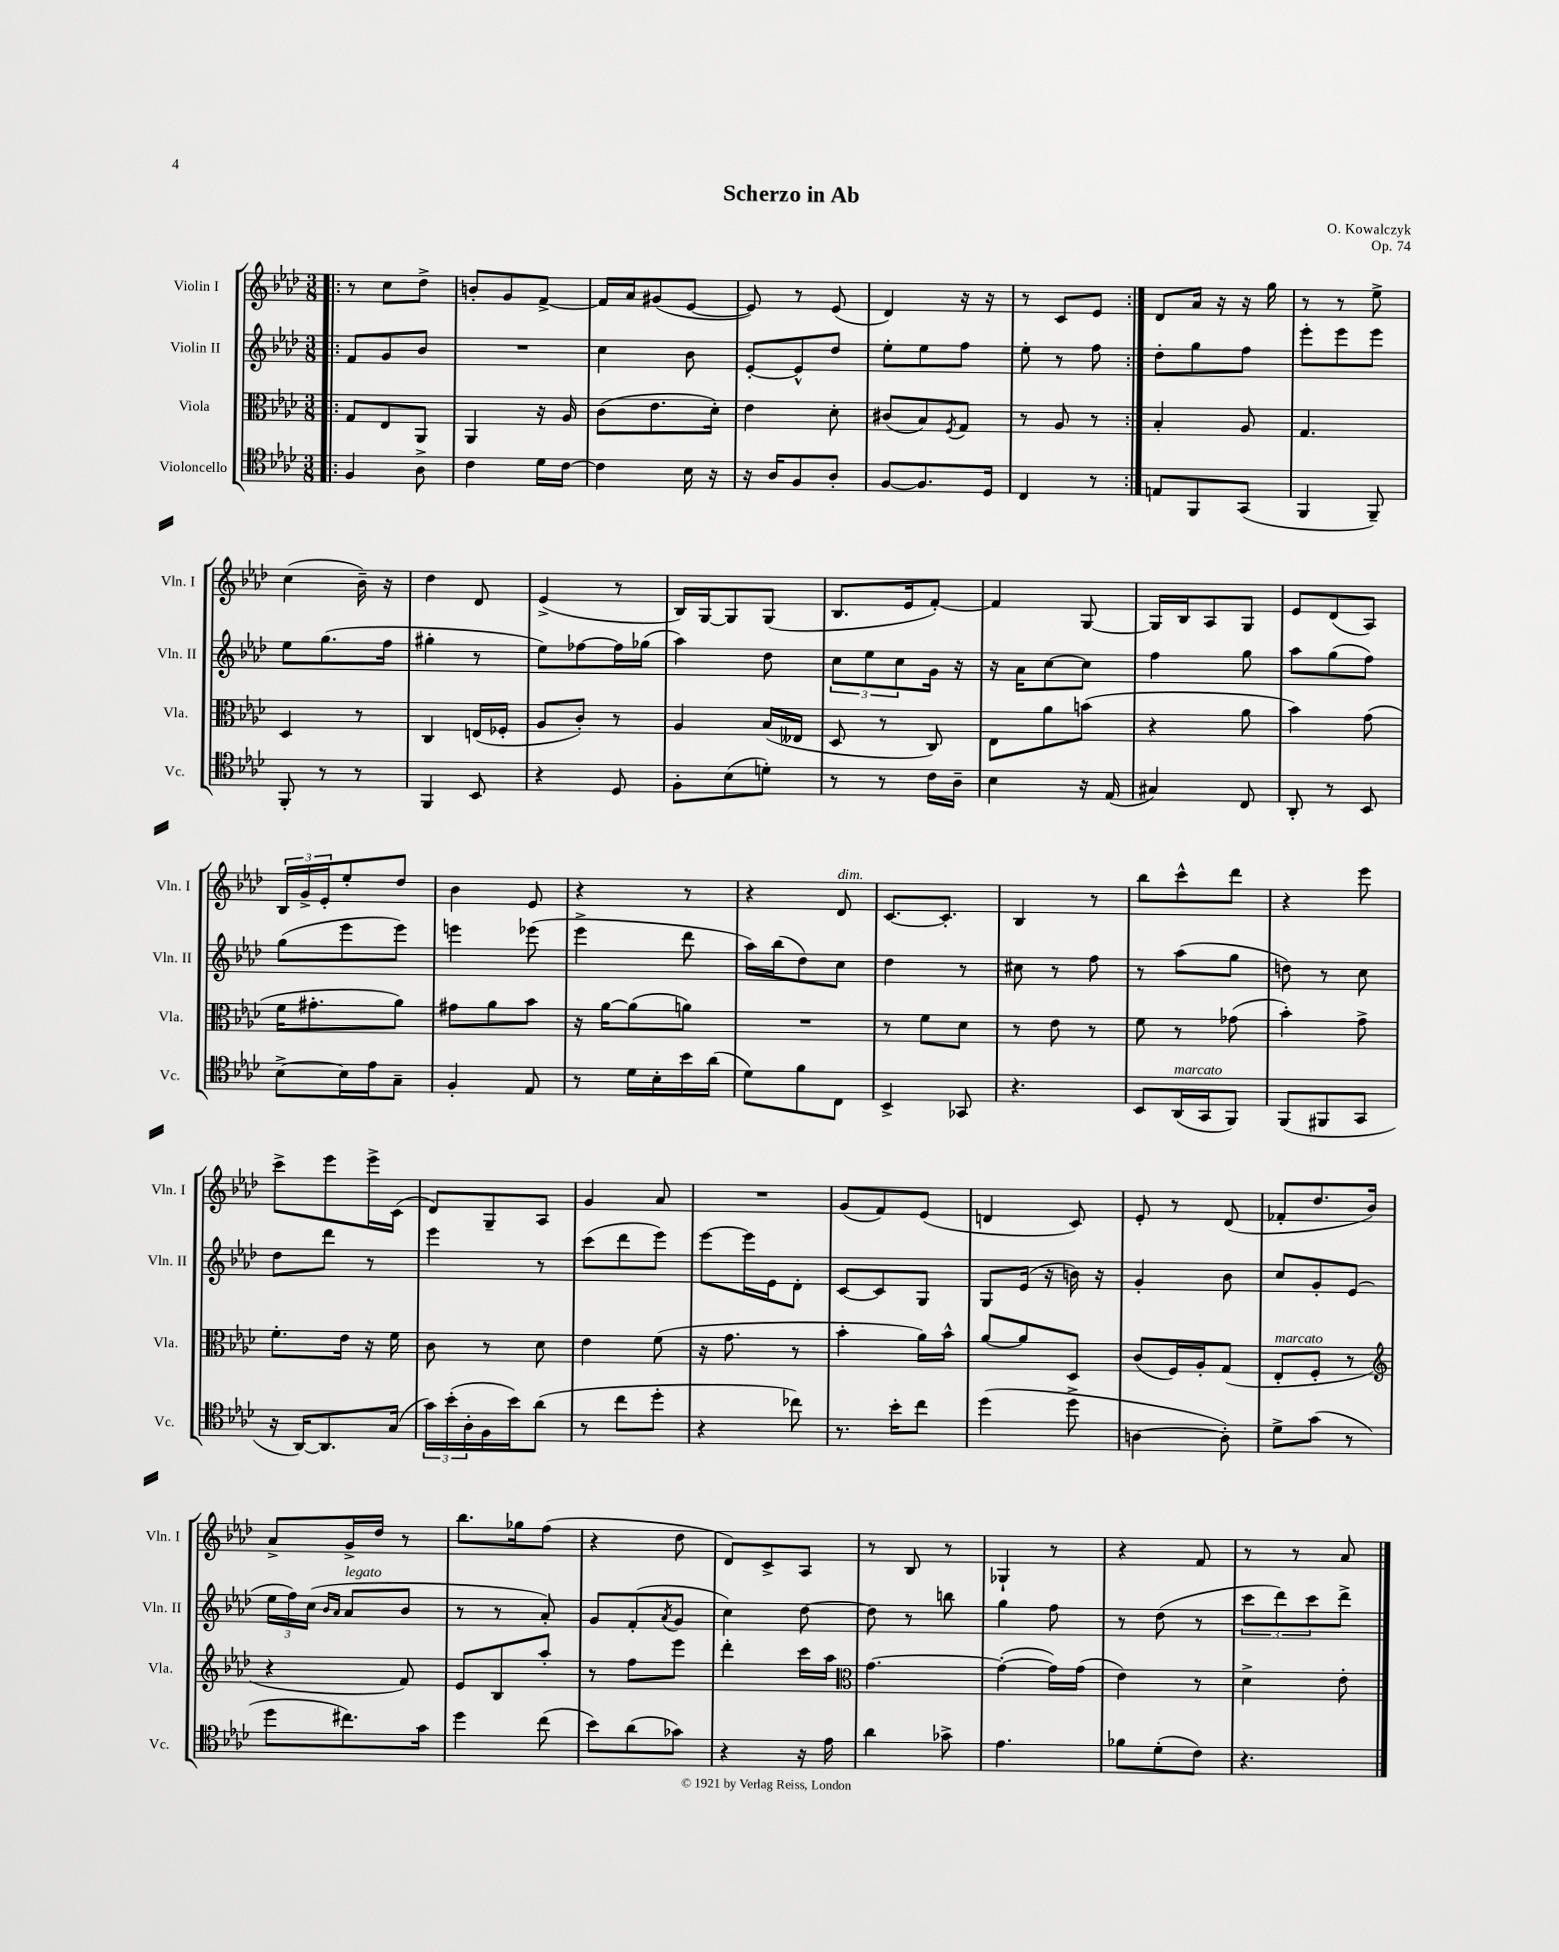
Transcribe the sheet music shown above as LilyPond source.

\header { title = "Scherzo in Ab" composer = "O. Kowalczyk" opus = "Op. 74" }
<<
\new StaffGroup <<
\new Staff = "s0" \with { instrumentName = "Violin I" shortInstrumentName = "Vln. I" } {
    \clef treble \key aes \major \numericTimeSignature \time 3/8
    \repeat volta 2 { \bar ".|:" r8 c''8 des''8-> |
    b'8-. g'8 f'8~-> |
    f'16 aes'16 gis'8( ees'8~ |
    ees'8) r8 ees'8( |
    des'4) r16 r16 |
    r8 c'8 ees'8 | }
    des'8 aes'16 r16 r16 g''16 |
    r8 r8 ees''8-> |
    c''4( bes'16--) r16 |
    des''4 des'8 |
    ees'4->( r8 |
    bes16) g16~ g8 g8( |
    bes8. ees'16 f'8~-.) |
    f'4 g8~ |
    g16 bes16 aes8 g8 |
    ees'8 des'8( aes8) |
    \tuplet 3/2 { bes16 g'16-> ees'16-. } ees''8-. des''8 |
    bes'4 ees'8 |
    r4 r8 |
    r4 des'8^\markup { \italic "dim." } |
    c'8.~ c'8.-. |
    bes4 r8 |
    bes''8 c'''8-^ des'''8 |
    r4 ees'''8 |
    c'''8-> ees'''8 ees'''16-> c'16( |
    des'8) g8-- aes8 |
    g'4 aes'8 |
    R4. |
    g'8( f'8) ees'8( |
    d'4 c'8) |
    ees'8-. r8 des'8( |
    fes'8-. des''8. bes'16) |
    aes'8-> g'16-> des''16 r8 |
    bes''8. ges''16 f''8( |
    r4 des''8 |
    des'8) c'8-> aes8 |
    r8 bes8 r8 |
    ges4-! r8 |
    r4 f'8 |
    r8 r8 aes'8 \bar "|." |
}
\new Staff = "s1" \with { instrumentName = "Violin II" shortInstrumentName = "Vln. II" } {
    \clef treble \key aes \major \numericTimeSignature \time 3/8
    \repeat volta 2 { \bar ".|:" f'8 g'8 bes'8 |
    R4. |
    c''4 bes'8 |
    ees'8~-. ees'8-^ des''8 |
    ees''8-. ees''8 f''8 |
    ees''8-. r8 f''8 | }
    des''8-. g''8 f''8 |
    ees'''8-. ees'''8 ees'''8 |
    ees''8 g''8.( f''16 |
    gis''4-. r8 |
    ees''8) fes''8~ fes''16 ges''16( |
    aes''4) des''8 |
    \tuplet 3/2 { c''8 ees''8 c''8 } g'16 r16 |
    r16 aes'16 c''8~ c''8 |
    f''4 g''8 |
    aes''8 g''8( f''8) |
    g''8( ees'''8 ees'''8) |
    e'''4 ees'''8( |
    ees'''4-> des'''8 |
    aes''16) bes''16( des''8) c''8 |
    des''4 r8 |
    cis''8 r8 f''8 |
    r8 aes''8( g''8 |
    d''8) r8 c''8 |
    des''8 des'''8 r8 |
    ees'''4 r8 |
    c'''8( des'''8 ees'''8) |
    ees'''8~ ees'''16 ees'16 des'8-. |
    c'8~ c'8 g8 |
    g8 ees'16( r16 b'16) r16 |
    g'4-. bes'8 |
    c''8 g'8-. ees'8( |
    \tuplet 3/2 { ees''16 f''16) c''16( } \grace { bes'16 aes'16 } aes'8^\markup { \italic "legato" } bes'8 |
    r8 r8 aes'8-.) |
    g'8 f'8-.( \acciaccatura { aes'8 } g'8 |
    c''4) des''8~ |
    des''8 r8 b''8 |
    g''4 f''8 |
    r8 des''8( r8 |
    \tuplet 3/2 { c'''8 des'''8) c'''8 } des'''8-> \bar "|." |
}
\new Staff = "s2" \with { instrumentName = "Viola" shortInstrumentName = "Vla." } {
    \clef alto \key aes \major \numericTimeSignature \time 3/8
    \repeat volta 2 { \bar ".|:" g8 ees8 aes,8 |
    aes,4 r16 aes16 |
    c'8( ees'8. des'16-.) |
    ees'4 des'8-. |
    cis'8( bes8) \acciaccatura { f8 } g8 |
    r8 aes8 r8 | }
    bes4-. aes8 |
    g4. |
    des4 r8 |
    c4 e16( fes16-. |
    aes8 c'8-.) r8 |
    aes4 bes16( eeses16 |
    des8 r8 c8) |
    ees8 aes'8 b'8( |
    r4 aes'8 |
    bes'4) g'8( |
    f'16 gis'8.-. aes'8) |
    gis'8 aes'8 bes'8 |
    r16 aes'16~ aes'8( a'8) |
    R4. |
    r8 f'8 des'8 |
    r8 ees'8 r8 |
    f'8 r8 ges'8( |
    bes'4-.) g'8-> |
    f'8.-. ees'16 r16 f'16 |
    c'8 r8 des'8 |
    ees'4 f'8( |
    r16 g'8. r8 |
    bes'4-. aes'16) bes'16-^ |
    aes'8~ aes'8 des8 |
    c'8( f16) aes16-. g8( |
    ees8-.^\markup { \italic "marcato" } f8-. r8 |
    \clef treble r4 f'8) |
    ees'8 bes8 aes''8-. |
    r8 f''8 ees'''8 |
    des'''4-. c'''16 aes''16 |
    \clef alto g'4.~ |
    g'4~-.( g'16) g'16( |
    ees'4) r8 |
    des'4-> ees'8-. \bar "|." |
}
\new Staff = "s3" \with { instrumentName = "Violoncello" shortInstrumentName = "Vc." } {
    \clef tenor \key aes \major \numericTimeSignature \time 3/8
    \repeat volta 2 { \bar ".|:" f4 aes8-> |
    c'4 des'16 c'16~ |
    c'4 bes16 r16 |
    r16 aes16 f8 aes8-. |
    f8~ f8. des16 |
    c4 r8 | }
    e8 f,8 g,8( |
    f,4 f,8--) |
    f,8-. r8 r8 |
    f,4 bes,8 |
    r4 des8 |
    f8-. bes8( d'8-.) |
    r8 r8 c'16 aes16-- |
    bes4 r16 ees16( |
    gis4) c8 |
    aes,8-. r8 bes,8 |
    bes8~-> bes16 ees'16 g8-- |
    f4-. ees8 |
    r8 des'16 bes16-. bes'16 aes'16( |
    des'8) f'8 c8 |
    bes,4-> ges,8 |
    r4. |
    bes,8 aes,16^\markup { \italic "marcato" }( g,16 f,8) |
    f,8( fis,8 g,8 |
    r16 aes,16~) aes,8. g16( |
    \tuplet 3/2 { g'16) bes'16-.( aes16-. } f16 bes'16) aes'8( |
    r8 c''8 des''8-. |
    r4 ces''8) |
    r8. bes'16-. c''8 |
    des''4( des''8-> |
    a4~ a8-.) |
    des'8-> g'8( r8 |
    des''8 cis''8.) g'16 |
    des''4 c''8( |
    bes'8) aes'8( ges'8) |
    r4 r16 ees'16 |
    aes'4 ges'8-> |
    ees'4. |
    fes'8 des'8-.( c'8) |
    r4. \bar "|." |
}
>>
>>
\layout { \context { \Score \remove "Bar_number_engraver" } }
